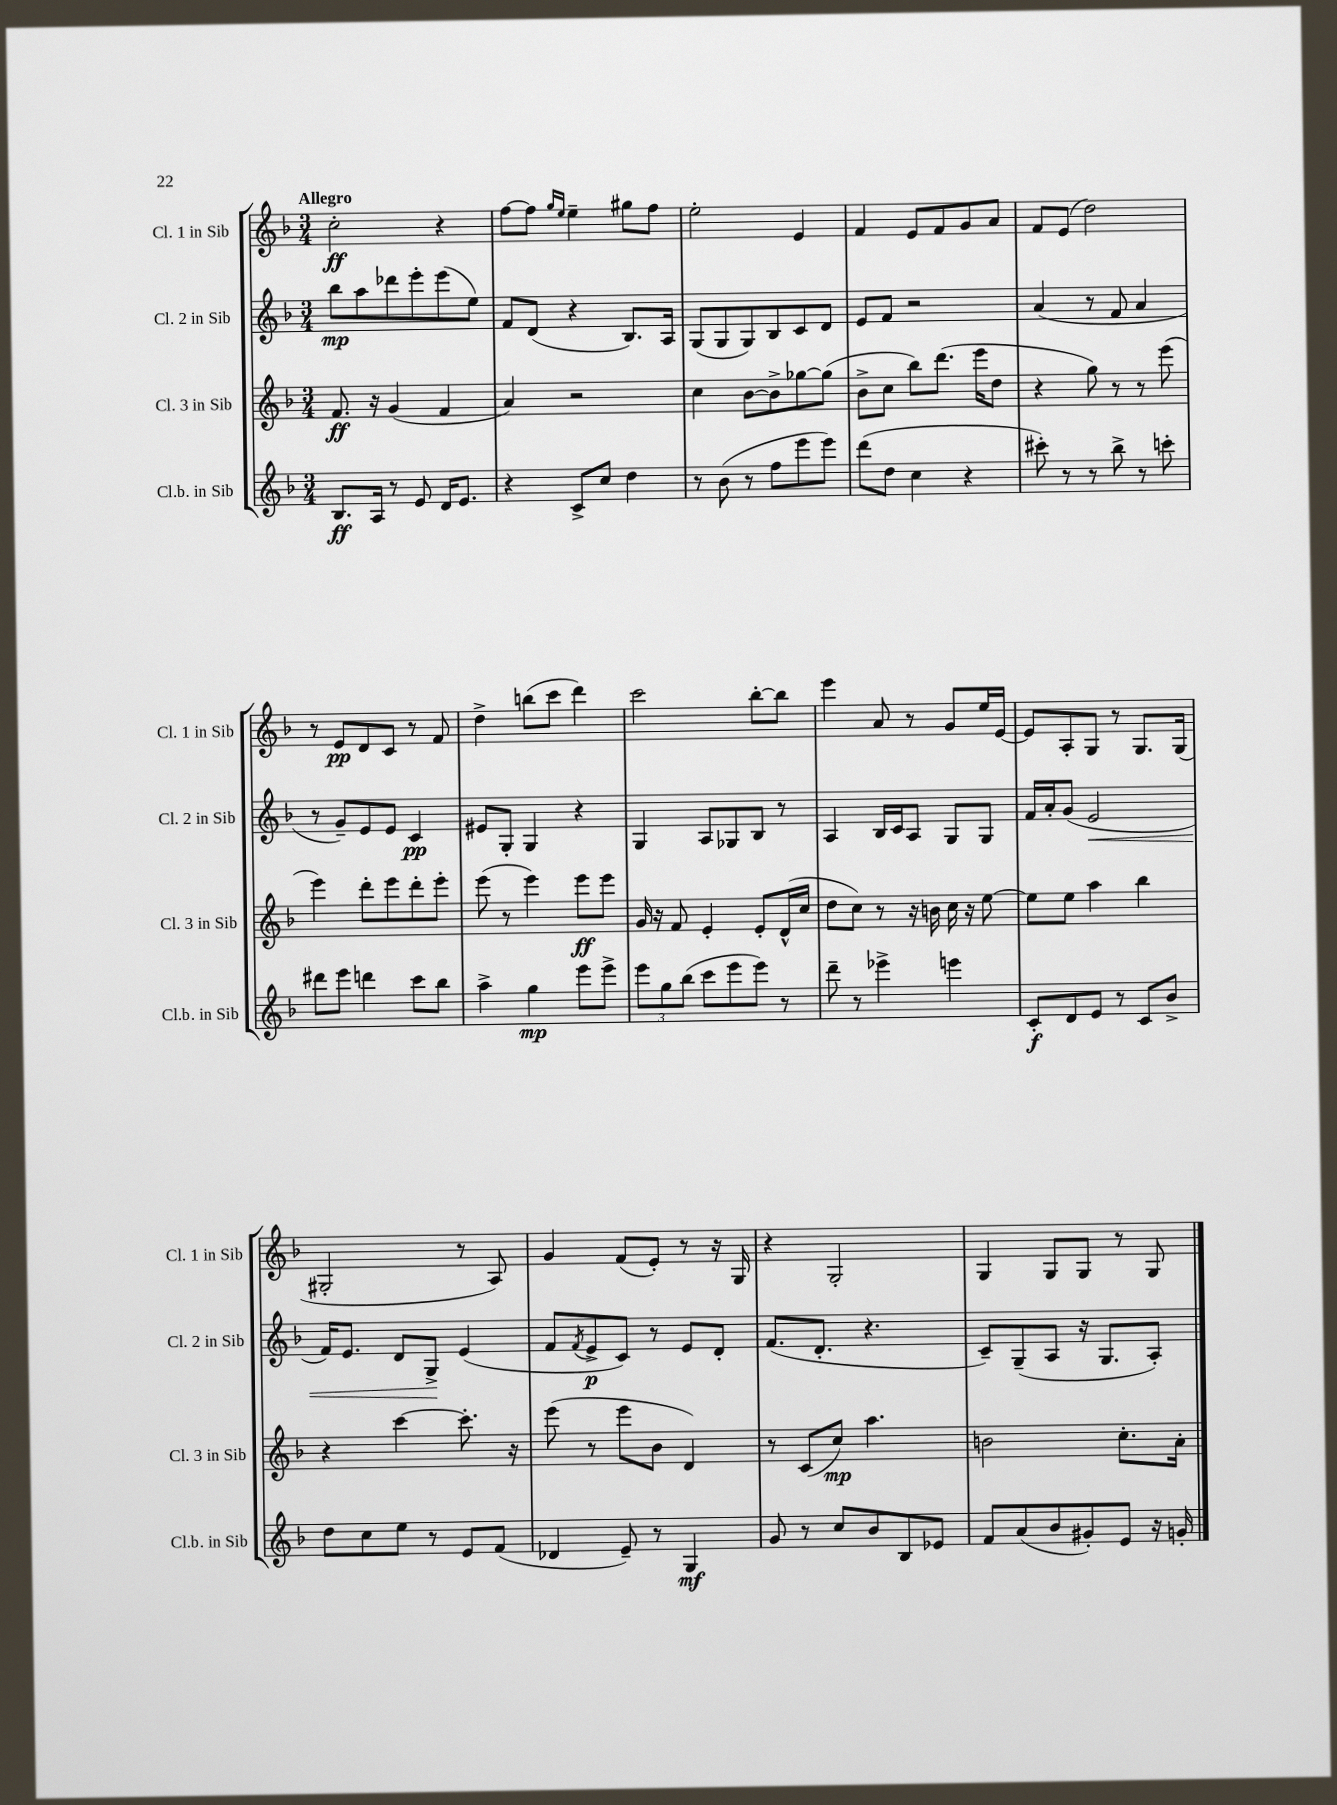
<<
\new StaffGroup <<
\new Staff = "s0" \with { instrumentName = "Cl. 1 in Sib" shortInstrumentName = "Cl. 1 in Sib" } {
    \clef treble \key f \major \numericTimeSignature \time 3/4 \tempo "Allegro"
    c''2-.\ff r4 |
    f''8~ f''8 \grace { g''16 e''16 } e''4-- gis''8 f''8 |
    e''2-. e'4 |
    f'4 e'8 f'8 g'8 a'8 |
    f'8 e'8( d''2) |
    r8 e'8\pp d'8 c'8 r8 f'8 |
    d''4-> b''8( c'''8 d'''4) |
    c'''2 bes''8~-. bes''8 |
    e'''4 a'8 r8 g'8 e''16 e'16~ |
    e'8 a8-. g8 r8 g8. g16( |
    gis2-. r8 a8) |
    g'4 f'8( e'8-.) r8 r16 g16 |
    r4 g2-. |
    g4 g8 g8 r8 g8 \bar "|." |
}
\new Staff = "s1" \with { instrumentName = "Cl. 2 in Sib" shortInstrumentName = "Cl. 2 in Sib" } {
    \clef treble \key f \major \numericTimeSignature \time 3/4
    bes''8\mp a''8 des'''8 e'''8-. e'''8( e''8) |
    f'8 d'8( r4 bes8.) a16 |
    g8( g8 g8) bes8 c'8 d'8 |
    e'8 f'8 r2 |
    a'4( r8 f'8 a'4 |
    r8 g'8--) e'8 e'8 c'4\pp |
    eis'8 g8-. g4 r4 |
    g4 a8 ges8 bes8 r8 |
    a4 bes16 c'16 a8 g8 g8 |
    f'16 a'16-. g'8( e'2\< |
    f'16) e'8. d'8 g8->\! e'4( |
    f'8 \acciaccatura { f'8 } e'8->\p c'8) r8 e'8 d'8-. |
    f'8.( d'8.-. r4. |
    c'8--) g8--( a8 r16 g8. a8-.) \bar "|." |
}
\new Staff = "s2" \with { instrumentName = "Cl. 3 in Sib" shortInstrumentName = "Cl. 3 in Sib" } {
    \clef treble \key f \major \numericTimeSignature \time 3/4
    f'8.\ff r16 g'4( f'4 |
    a'4) r2 |
    c''4 bes'8~ bes'8-> ges''8~ ges''8( |
    bes'8-> c''8 bes''8) d'''8.( e'''16 d''8 |
    r4 g''8) r8 r8 e'''8( |
    e'''4) d'''8-. e'''8 d'''8-. e'''8-. |
    e'''8( r8 e'''4) e'''8\ff e'''8 |
    g'16 r16 f'8 e'4-. e'8-. d'16-^( c''16 |
    d''8 c''8) r8 r16 b'16 c''16 r16 e''8~ |
    e''8 e''8 a''4 bes''4 |
    r4 c'''4~ c'''8.-. r16 |
    e'''8( r8 e'''8 bes'8 d'4) |
    r8 c'8( c''8\mp) a''4. |
    b'2 c''8.-. a'16-. \bar "|." |
}
\new Staff = "s3" \with { instrumentName = "Cl.b. in Sib" shortInstrumentName = "Cl.b. in Sib" } {
    \clef treble \key f \major \numericTimeSignature \time 3/4
    bes8.\ff a16 r8 e'8 d'16 e'8. |
    r4 c'8-> c''8 d''4 |
    r8 bes'8( r8 f''8 e'''8 e'''8) |
    d'''8( d''8 c''4 r4 |
    cis'''8-.) r8 r8 bes''8-> r8 c'''8-. |
    dis'''8 e'''8 d'''4 c'''8 bes''8 |
    a''4-> g''4\mp e'''8 e'''8-> |
    \tuplet 3/2 { e'''8 g''8 bes''8( } c'''8 e'''8 e'''8) r8 |
    d'''8-- r8 ees'''4-> e'''4 |
    c'8-.\f d'8 e'8 r8 c'8 bes'8-> |
    d''8 c''8 e''8 r8 e'8 f'8( |
    des'4 e'8--) r8 g4\mf |
    g'8 r8 c''8 bes'8 bes8 ees'8 |
    f'8 a'8( bes'8 gis'8-.) e'8 r16 g'16-. \bar "|." |
}
>>
>>
\layout { \context { \Score \remove "Bar_number_engraver" } }
